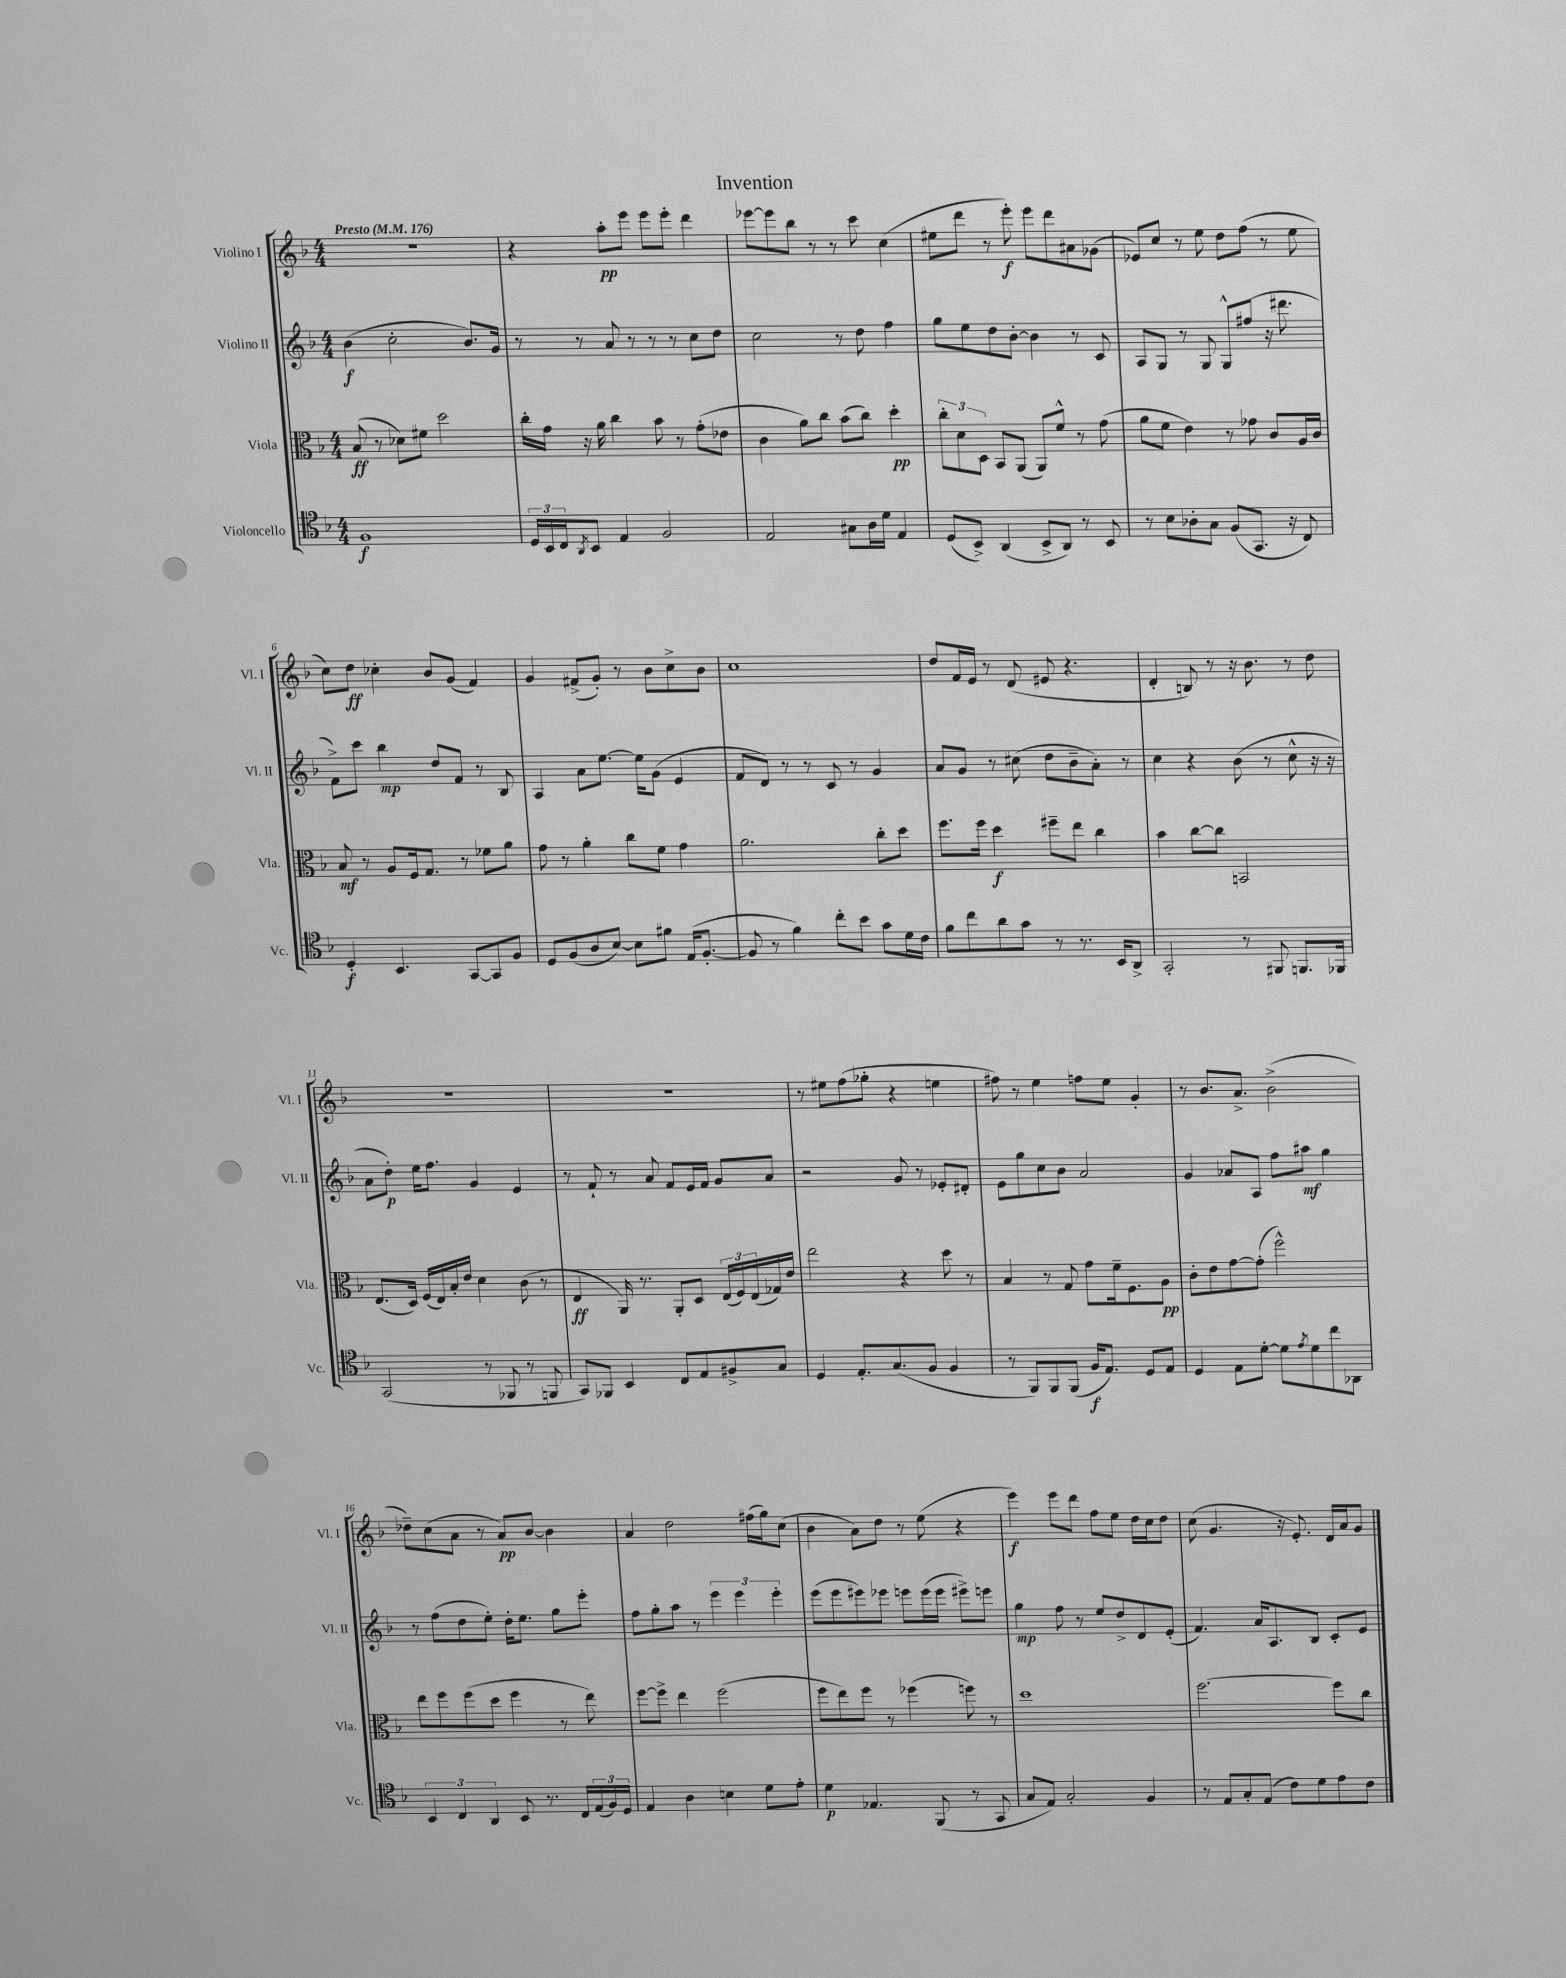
\header { title = "Invention" }
<<
\new StaffGroup <<
\new Staff = "s0" \with { instrumentName = "Violino I" shortInstrumentName = "Vl. I" } {
    \clef treble \key f \major \numericTimeSignature \time 4/4 \tempo "Presto" 4 = 176
    r1 |
    r4 a''8-.\pp e'''8 e'''8 e'''8-. d'''4 |
    ees'''8~ ees'''8 bes''8 r8 r8 c'''8 c''4( |
    eis''8 d'''8 r8 e'''8-.\f) e'''8 d'''8 ais'8 ges'8( |
    ees'8) c''8 r8 e''8 d''8 f''8( r8 e''8 |
    c''8) d''8\ff ces''4-. bes'8 g'8( f'4) |
    g'4 fis'8->( g'8-.) r8 bes'8 c''8-> bes'8 |
    c''1 |
    d''8 f'16 e'16 r8 d'8( eis'8 r4. |
    d'4-. b8) r8 r16 bes'8. r8 d''8 |
    R1 |
    R1 |
    r8 eis''8 f''8( ges''8-. r4 e''4 |
    fis''8) r8 e''4 f''8 e''8 g'4-. |
    r8 bes'8. a'8.-> bes'2->( |
    des''8--) c''8( a'8 r8 a'8\pp) bes'8~ bes'4 |
    a'4 d''2 fis''16( g''16) c''8( |
    bes'4 a'8) d''8 r8 e''8( r4 |
    e'''4\f) e'''8 d'''8 f''8 e''8 d''16 c''16 d''8 |
    c''8( g'4. r16 e'8.-.) d'16 a'16 g'8 \bar "|." |
}
\new Staff = "s1" \with { instrumentName = "Violino II" shortInstrumentName = "Vl. II" } {
    \clef treble \key f \major \numericTimeSignature \time 4/4
    bes'4\f( c''2-. bes'8.) g'16 |
    r8 r8 a'8 r8 r8 r8 c''8 d''8 |
    c''2 r8 d''8 f''4 |
    g''8 e''8 d''8 bes'8~-. bes'4 r8 c'8 |
    a8 g8 r8 g8 g8-^ fis''8( r16 dis'''8. |
    f'8->) c'''8 bes''4\mp d''8 f'8 r8 bes8 |
    a4 a'8 e''8.~ e''16 g'8( e'4 |
    f'8 d'8) r8 r8 c'8 r8 g'4 |
    a'8 g'8 r8 cis''8( d''8 bes'8-- a'8-.) r8 |
    c''4 r4 bes'8( r8 c''8-^ r16 r16 |
    a'8 d''8-.\p) e''16 f''8. g'4 e'4 |
    r8 f'8-! r8 a'8 f'8 e'16 f'16 g'8 a'8 |
    r2 g'8 r8 ees'8-. dis'8-. |
    e'8 g''8 c''8 bes'8 a'2 |
    g'4 aes'8 a8 f''8 ais''8\mf g''4 |
    r8 f''8( d''8 e''8-.) d''16-. e''8. g''8 e'''8-. |
    f''8 g''8-. a''8 r8 \tuplet 3/2 { e'''4 e'''4 e'''4-. } |
    e'''8( e'''8 eis'''8) ees'''8 e'''8 e'''16( e'''16 eis'''8->) e'''8 |
    g''4\mp f''8 r8 e''8 d''8-> d'8 e'8-.( |
    f'4.) a'16 a8. bes8 c'8-. e'8 \bar "|." |
}
\new Staff = "s2" \with { instrumentName = "Viola" shortInstrumentName = "Vla." } {
    \clef alto \key f \major \numericTimeSignature \time 4/4
    bes8\ff( r8 des'8) fis'8 d''2 |
    c''16-. g'16 r16 a'16 c''4 bes'8 r8 g'8-.( ees'8 |
    c'4 a'8) c''8 bes'8( c''8) d''4-.\pp |
    \tuplet 3/2 { c''8-. d'8 d8 } bes,8 a,8( a,8) f'8-^ r8 g'8( |
    a'8 f'8 e'4) r8 ges'8 c'8 a16 c'16 |
    bes8\mf r8 a8 f16 g8. r8 fes'8 a'8 |
    g'8 r8 a'4-. c''8 f'8 g'4 |
    a'2. c''8-. d''8 |
    f''8. f''16 d''4\f fis''8-- e''8 c''4 |
    bes'4 c''8~ c''8 b,2 |
    e8.( d16) f16( e16) bes16-. e'16 d'4 c'8( r8 |
    e4\ff a,16) r8. a,8-. d8 \tuplet 3/2 { e16( f16) e16( } ges16) e'16 |
    e''2 r4 d''8 r8 |
    bes4 r8 g8 g'8 f'16-- f8. a8\pp |
    c'8-. e'8 g'8~ g'8-.( f''2-^) |
    e''8 f''8 f''8( d''8 f''4 r8 e''8) |
    f''8~ f''8-> e''4 f''2( |
    f''8 e''8) f''8 r8 fes''4( f''8) r8 |
    d''1 |
    f''2.~ f''8 c''8 \bar "|." |
}
\new Staff = "s3" \with { instrumentName = "Violoncello" shortInstrumentName = "Vc." } {
    \clef tenor \key f \major \numericTimeSignature \time 4/4
    f1\f |
    \tuplet 3/2 { d16 bes,16 c16 } \acciaccatura { a,8 } bes,8 e4 f2 |
    e2 gis8 a16 d'16 e4 |
    d8( bes,8->) a,4( bes,8-> a,8) r8 bes,8 |
    r8 bes8 aes8-. g8 f8( g,8. r16 c8) |
    d4-.\f bes,4. g,8~ g,8 f8 |
    d8 f8( a8 bes8~) bes8 fis'8 e16( f8.~-. |
    f8 r8 f'4) c''8-. bes'8 g'8 d'16 c'16 |
    f'8 c''8 a'8 g'8 r8 r8. bes,16 a,8-> |
    g,2-. r8 fis,8 f,8. fes,16 |
    g,2( r8 fes,8 r8 f,8 |
    g,8) fes,8 bes,4 c8 e8 fis8-> g8 |
    d4 e8.-. g8.( f8 f4 |
    r8 f,8) f,8 f,8( f16\f e8.) d8 e8 |
    d4 e8 d'8~-. d'8 \acciaccatura { e'8 } d'8 c''8 aes,8 |
    \tuplet 3/2 { bes,4 c4 a,4 } bes,8 r8. c16 \tuplet 3/2 { e16( f16) d16 } |
    e4 a4 b4 d'8 e'8-. |
    d'4\p ees4. f,8( r8 g,8 |
    g8 e8) g2-. f4 |
    r8 e8 g8-. e8( c'8) d'8 e'8 c'8 \bar "|." |
}
>>
>>
